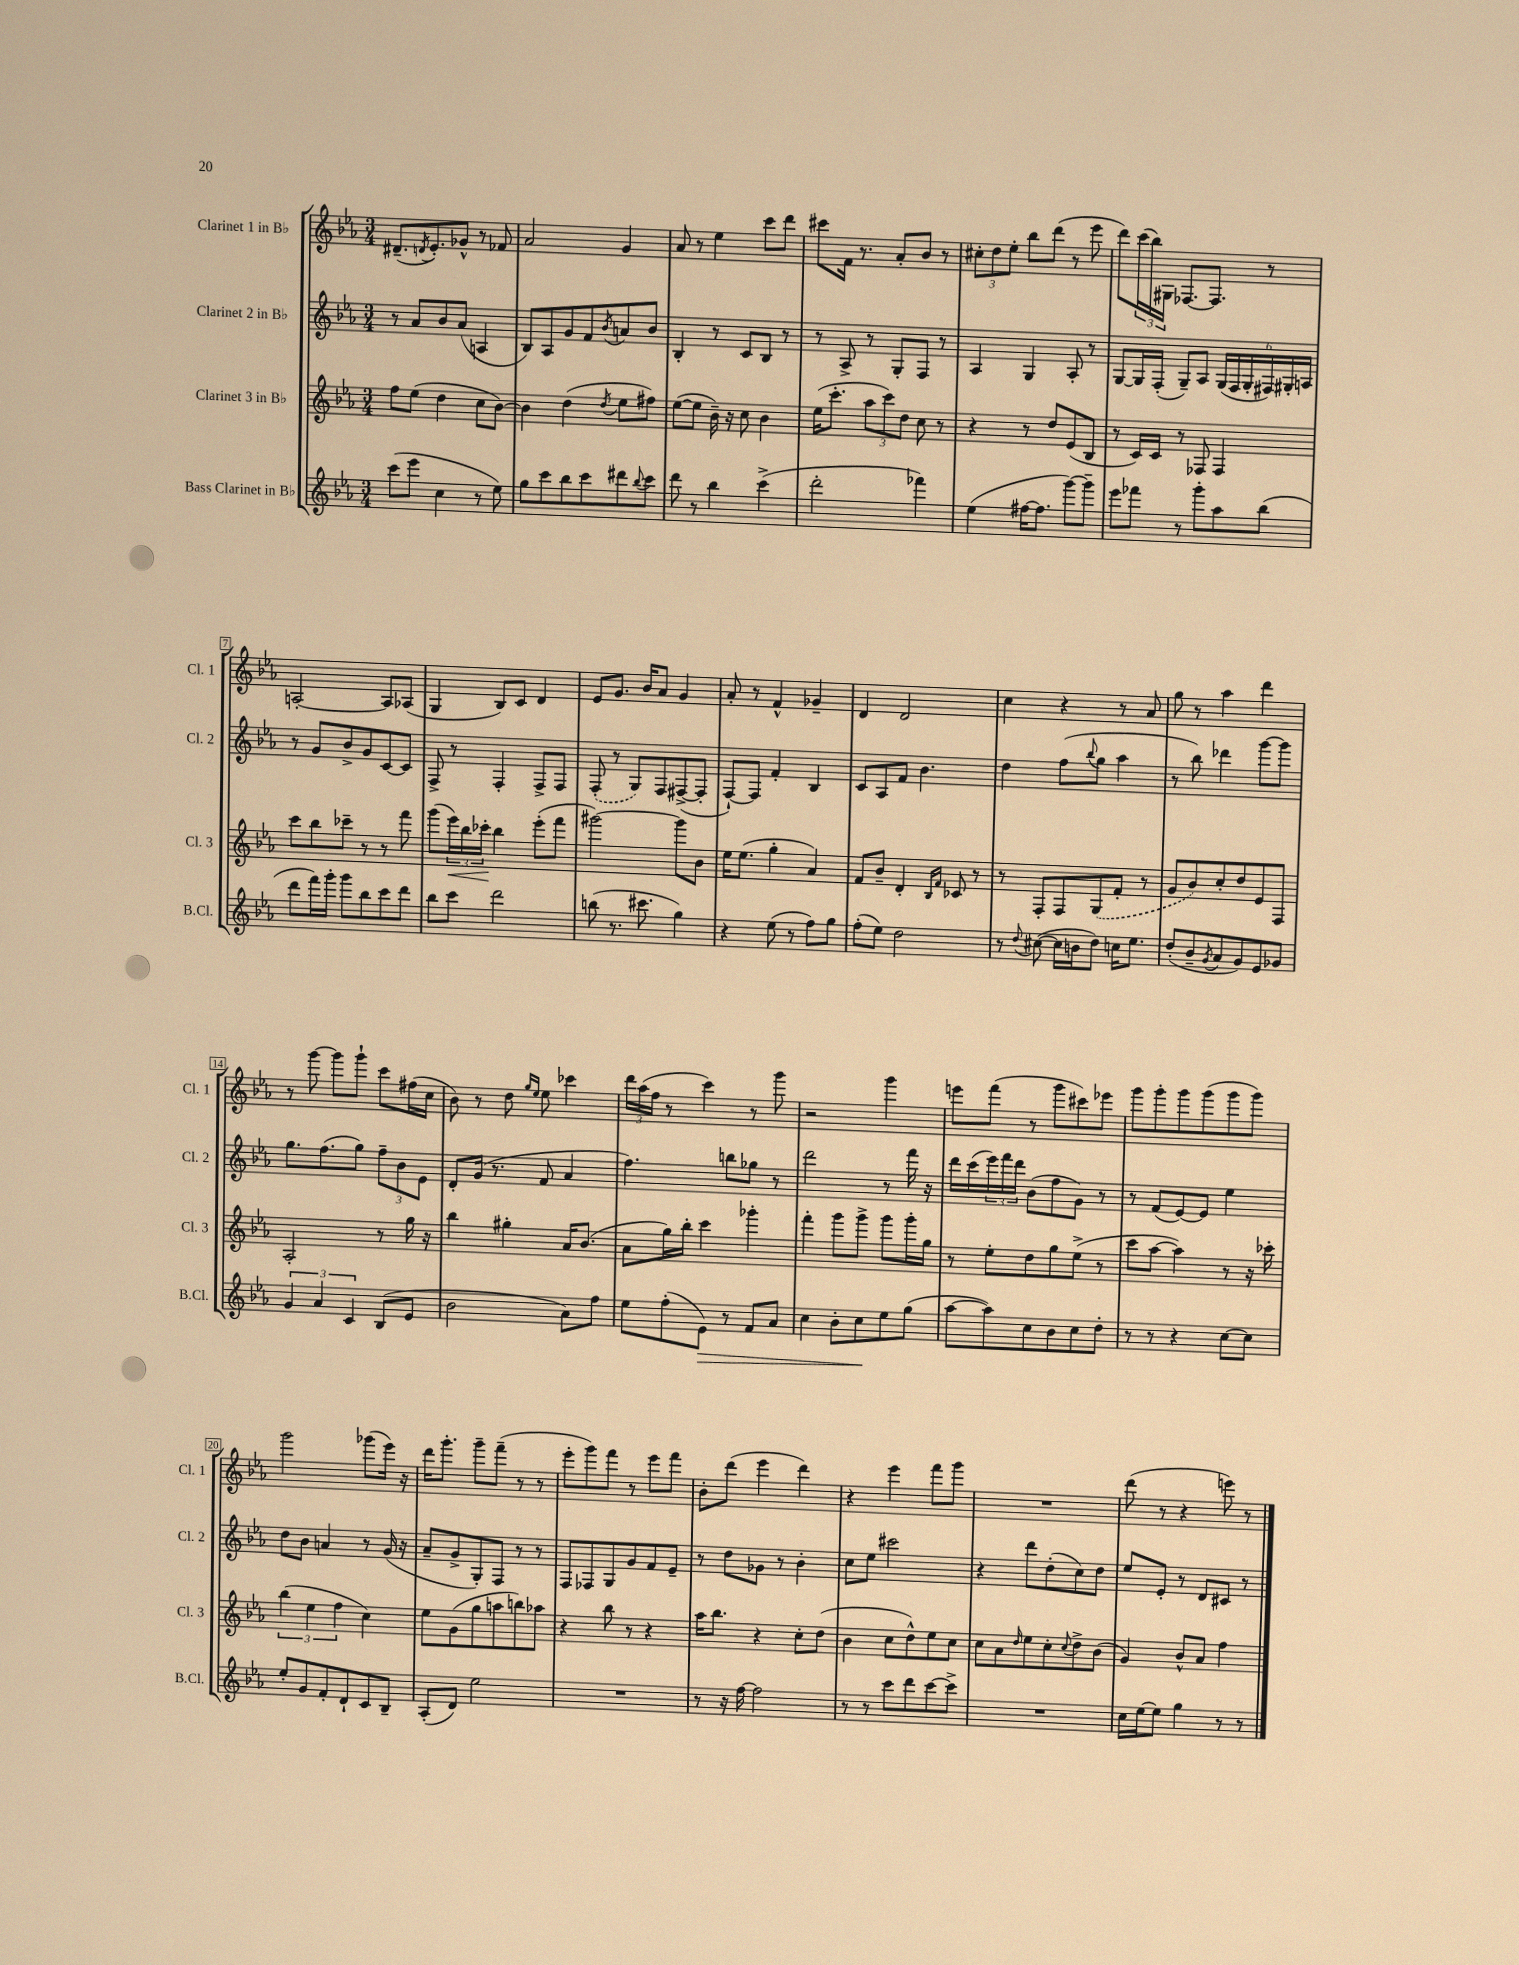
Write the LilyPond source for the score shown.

<<
\new StaffGroup <<
\new Staff = "s0" \with { instrumentName = "Clarinet 1 in Bb" shortInstrumentName = "Cl. 1" } {
    \clef treble \key ees \major \numericTimeSignature \time 3/4
    dis'8.--( \acciaccatura { d'8 } ees'8.-.) ges'8-^ r8 fes'8 |
    aes'2 g'4 |
    aes'8 r8 ees''4 c'''8 d'''8 |
    cis'''8 f'16 r8. aes'8-. bes'8 r8 |
    \tuplet 3/2 { cis''8-. d''8 ees''8-. } bes''8 d'''8( r8 ees'''8 |
    d'''8) \tuplet 3/2 { c'''16( bes''16) gis16 } fes8.~ fes8. r8 |
    a2~-. a8 aes8( |
    g4 bes8) c'8 d'4 |
    ees'8 g'8. bes'16 aes'8 g'4 |
    aes'8-. r8 f'4-^ ges'4-- |
    d'4 d'2 |
    c''4 r4 r8 aes'8 |
    g''8 r8 aes''4 d'''4 |
    r8 g'''8~ g'''8 g'''8-! c'''8 fis''16( c''16 |
    bes'8) r8 d''8 \grace { g''16 ees''16 } ees''8 ces'''4 |
    \tuplet 3/2 { d'''16 aes''16( f''16 } r8 c'''4) r8 g'''8 |
    r2 g'''4 |
    e'''8 f'''8( r8 g'''8 cis'''8) ees'''8 |
    g'''8 g'''8-. g'''8 g'''8( g'''8 g'''8) |
    g'''2 ges'''8( ees'''16) r16 |
    d'''16 g'''8.-. g'''8-- f'''8--( r8 r8 |
    ees'''8-. g'''8) f'''8 r8 ees'''8 f'''8 |
    bes'8-. d'''8( ees'''4 d'''4) |
    r4 ees'''4 f'''8 g'''8 |
    R2. |
    d'''8( r8 r4 e'''8) r8 \bar "|." |
}
\new Staff = "s1" \with { instrumentName = "Clarinet 2 in Bb" shortInstrumentName = "Cl. 2" } {
    \clef treble \key ees \major \numericTimeSignature \time 3/4
    r8 aes'8 bes'8 aes'8( a4 |
    bes8) aes8 g'8 f'8 \acciaccatura { bes'8 } a'8 bes'8 |
    bes4-. r8 c'8 bes8 r8 |
    r8 aes8-> r8 g8-. f8 r8 |
    aes4 g4 aes8-. r8 |
    g8~ g16 f16-.( g8--) aes8 \tuplet 6/4 { g16( f16 g16-. fis16) gis16-. a16 } |
    r8 g'8 bes'8-> g'8 c'8~ c'8 |
    f8-> r8 f4-. f8-> f8 |
    \once \slurDashed f8-.( r8 g8) f8 fis8~->( fis8-. |
    f8~-!) f8 f'4-. bes4 |
    c'8 aes8 f'8 bes'4. |
    d''4 f''8( \appoggiatura { bes''8 } g''8 aes''4 |
    r8 bes''8) des'''4 g'''8~ g'''8 |
    g''8. f''8.( g''8) \tuplet 3/2 { f''8-- bes'8 ees'8 } |
    d'8-. g'16( r8. f'8 aes'4 |
    f''4.) b''8 ges''8 r8 |
    d'''2 r8 f'''16 r16 |
    d'''16 c'''16( \tuplet 3/2 { ees'''16) f'''16 d'''16 } bes'8( f''8 g'8) r8 |
    r8 f'8( ees'8~) ees'8 ees''4 |
    d''8 bes'8 a'4 r8 g'16( r16 |
    aes'8-- g'8-> g8-.) f8 r8 r8 |
    f8 fes8 g8 g'8 f'8 ees'8-- |
    r8 d''8 ges'8 r8 bes'4-. |
    c''8 ees''8 cis'''2 |
    r4 d'''8 d''8-.( c''8) d''8 |
    ees''8 ees'8-. r8 d'8 cis'8 r8 \bar "|." |
}
\new Staff = "s2" \with { instrumentName = "Clarinet 3 in Bb" shortInstrumentName = "Cl. 3" } {
    \clef treble \key ees \major \numericTimeSignature \time 3/4
    f''8 ees''8( d''4 c''8 bes'8~) |
    bes'4 d''4( \acciaccatura { d''8 } ees''8 fis''8) |
    ees''8~( ees''8 bes'16--) r16 c''8 bes'4 |
    ees''16( c'''8.-. \tuplet 3/2 { aes''8 c'''8) d''8 } c''8 r8 |
    r4 r8 d''8 ees'8( bes8 |
    r8 c'16) c'16 r8 fes8 fes4 |
    c'''8 bes''8 ces'''8-- r8 r8 f'''8 |
    g'''8( \tuplet 3/2 { ees'''16\<) bes''16 ces'''16-.\! } bes''4 ees'''8-.( f'''8 |
    gis'''2~) gis'''8 bes'8 |
    ees''16 ees''8.( g''4-. aes'4) |
    f'8 bes'8-- d'4-. \grace { bes16 f'16 } ces'8 r8 |
    r8 f8-. f8 \once \slurDashed g8( f'8-. r8 |
    g'8 bes'8) c''8-. d''8 ees'8 f8 |
    aes2-. r8 g''16 r16 |
    bes''4 gis''4-. aes'16 bes'8.( |
    aes'8 g''16) bes''16-. c'''4 ges'''4-. |
    f'''4-. g'''8 g'''8-> g'''8 g'''16-. g''16 |
    r8 ees''8-. d''8 g''8 ees''8->( r8 |
    c'''8 aes''8~ aes''4) r8 r16 ces'''16-. |
    \tuplet 3/2 { bes''4( ees''4 f''4 } c''4) |
    ees''8 g'8( g''8 a''8 b''8) aes''8 |
    r4 bes''8 r8 r4 |
    aes''16 bes''8. r4 c''8-. d''8( |
    bes'4 c''8 d''8-^) ees''8 c''8 |
    c''8 aes'8 \grace { d''16 } ees''8 c''8-. \appoggiatura { c''8 } d''8-> bes'8( |
    g'4) bes'8-^ aes'8 f''4 \bar "|." |
}
\new Staff = "s3" \with { instrumentName = "Bass Clarinet in Bb" shortInstrumentName = "B.Cl." } {
    \clef treble \key ees \major \numericTimeSignature \time 3/4
    c'''8( ees'''8 c''4 r8 ees''8) |
    g''8 c'''8 bes''8 c'''8 dis'''8 \appoggiatura { bes''8 } c'''8 |
    d'''8 r8 bes''4 c'''4->( |
    d'''2-. fes'''4) |
    ees''4( fis''16~ fis''8. g'''8~) g'''8-- |
    ees'''8 fes'''8 r8 g'''8-. aes''8 bes''8( |
    d'''8 f'''16) g'''16-. g'''8 bes''8 c'''8 d'''8 |
    bes''8 c'''8 d'''2 |
    b''8( r8. cis'''8. g''4) |
    r4 ees''8( r8 f''8) g''8 |
    f''8-.( ees''8) d''2 |
    r8 \appoggiatura { d''8 } cis''8~( cis''16 b'16 d''8) c''16 ees''8. |
    d''8-.( bes'8-- \acciaccatura { g'8 } aes'8 g'8) ees'8 ges'8 |
    \tuplet 3/2 { g'4 aes'4 c'4 } bes8( ees'8 |
    bes'2 aes'8) f''8 |
    ees''8 f''8-.( ees'8\>) r8 f'8 aes'8 |
    c''4 bes'8-. c''8\! ees''8 g''8( |
    aes''8~ aes''8) c''8 bes'8 c''8 d''8-. |
    r8 r8 r4 c''8~ c''8 |
    ees''8-. g'8 f'8-. d'8-! c'8 bes8-- |
    aes8-.( d'8) ees''2 |
    R2. |
    r8 r16 f''16~ f''2 |
    r8 r8 c'''8 d'''8 c'''8~ c'''8-> |
    R2. |
    c''16 ees''16~ ees''8 g''4 r8 r8 \bar "|." |
}
>>
>>
\layout { \context { \Score \override BarNumber.stencil = #(make-stencil-boxer 0.1 0.3 ly:text-interface::print) } }
